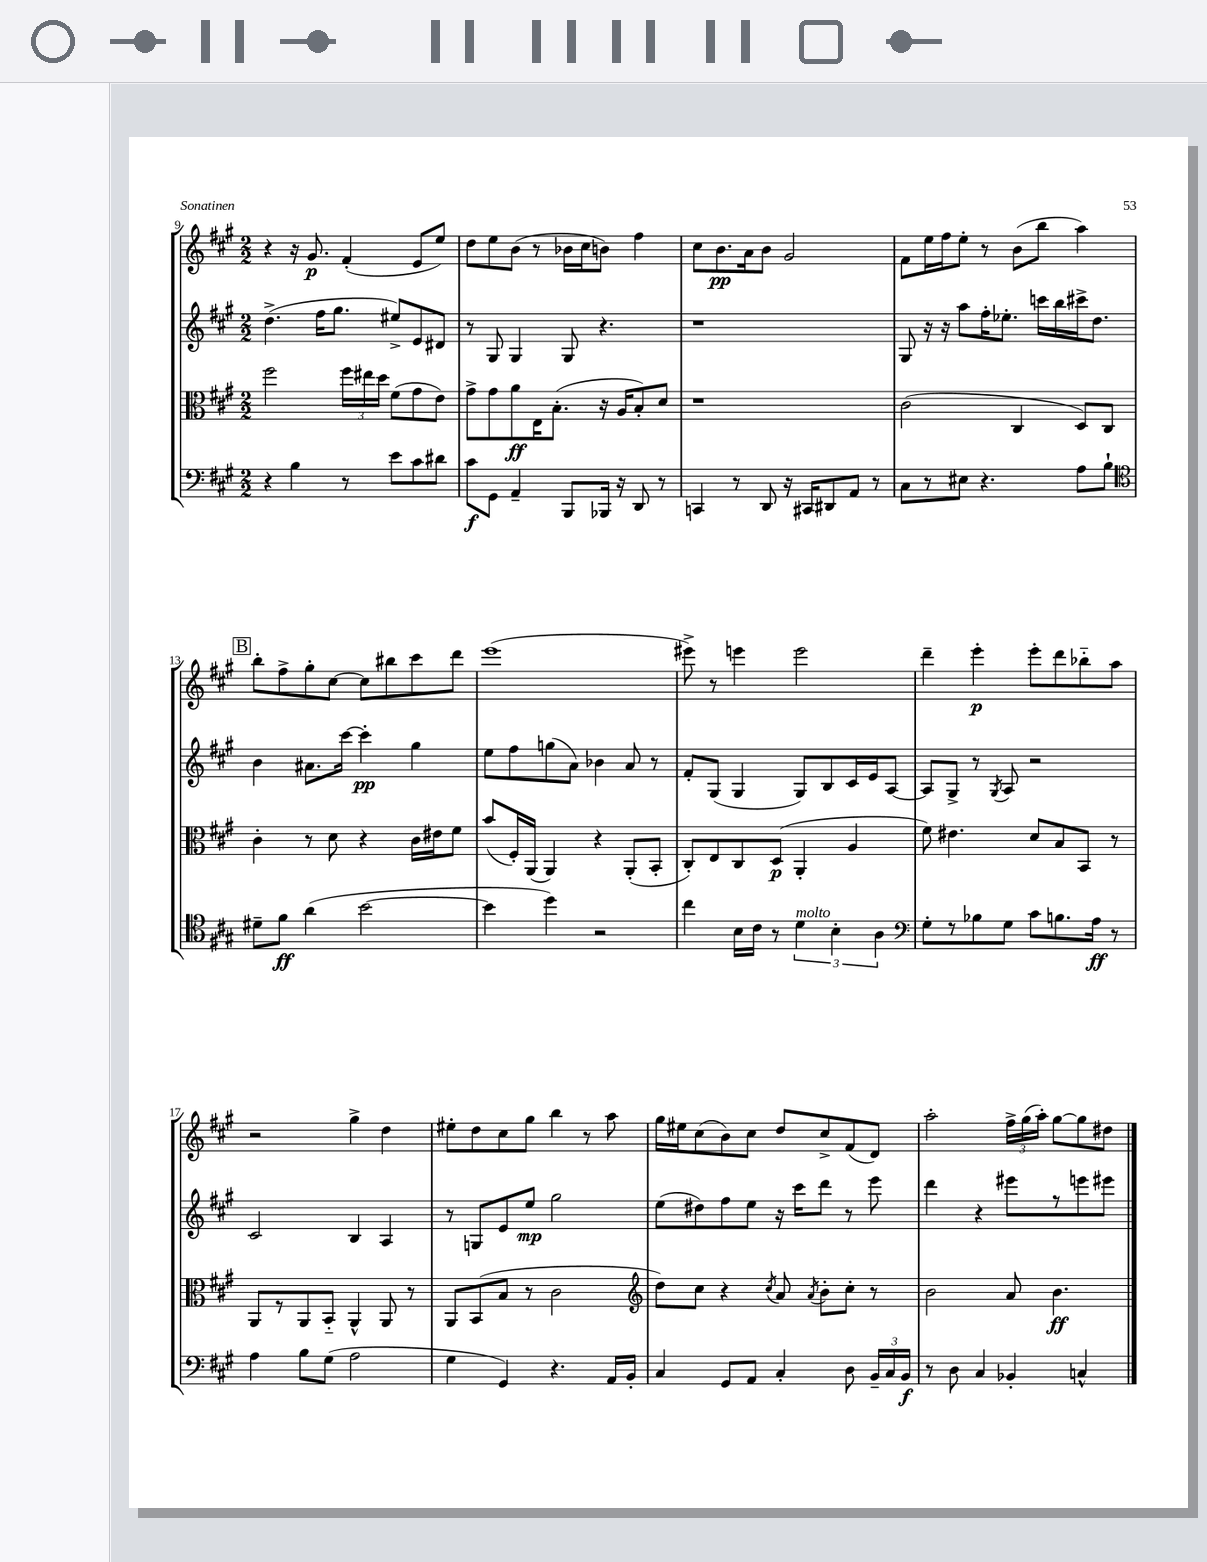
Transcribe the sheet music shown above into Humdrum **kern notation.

**kern	**kern	**kern	**kern
*staff4	*staff3	*staff2	*staff1
*clefF4	*clefC3	*clefG2	*clefG2
*k[f#c#g#]	*k[f#c#g#]	*k[f#c#g#]	*k[f#c#g#]
*M2/2	*M2/2	*M2/2	*M2/2
4r	2ff#	(4.dd^	4r
4B	.	.	16r
.	.	.	8.g#
.	.	16ff#	.
.	.	8.gg#	.
8r	24ff#	.	(4f#'
.	24ee#	.	.
.	24dd	.	.
8e	(8f#	8ee#^)	.
8c#	8g#	8e	8e
8d#	8e)	8d#	8ee)
=	=	=	=
8c#	8g#^	8r	8dd
8GG#	8g#	8G#	8ee
4AA~	8a	4G#	(8b
.	16E	.	8r
.	(8.B'	.	.
8BBB	.	8G#	16b-
.	.	.	16cc#
16BBB-	16r	4.r	8b)
16r	16A	.	.
8DD	8B')	.	4ff#
8r	8d	.	.
=	=	=	=
4CC	1r	1r	8cc#
.	.	.	8.b
8r	.	.	.
.	.	.	16a
8DD	.	.	8b
16r	.	.	2g#
16CC#	.	.	.
8DD#	.	.	.
8AA	.	.	.
8r	.	.	.
=	=	=	=
8C#	(2c#	8G#	8f#
8r	.	16r	16ee
.	.	16r	16ff#
8E#	.	8aa	8ee'
4.r	.	16ff#'	8r
.	.	8.ee-'	.
.	4C#	.	(8b
.	.	16ccc	8bb
.	.	16bb	.
8A	8D)	16ccc#^	4aa)
.	.	8.dd	.
8B`	8C#	.	.
=	=	=	=
*clefC4	*	*	*
8d#~	4c#'	4b	8bb'
8f#	.	.	8ff#^
(4a	8r	8.a#	8gg#'
.	8d	.	[8cc#
.	.	[16ccc#	.
[2b	4r	4ccc#']	8cc#]
.	.	.	8bb#
.	16c#	4gg#	8ccc#
.	16e#	.	.
.	8f#	.	8ddd
=	=	=	=
4b]	(8b	8ee	(1eee
.	16F#')	8ff#	.
.	(16AA	.	.
4dd)	4AA)	(8gg	.
.	.	8a)	.
2r	4r	4b-	.
.	(8AA'	8a	.
.	8BB'	8r	.
=	=	=	=
4cc#	8C#')	8f#'	8eee#^)
.	8E	(8G#	8r
16B	8C#	4G#	4eee
16c#	.	.	.
8r	(8D	.	.
6d	4AA'	8G#)	2eee
.	.	8B	.
6B'	.	.	.
.	4A	16c#	.
.	.	16e	.
6A	.	.	.
.	.	[8A	.
=	=	=	=
*clefF4	*	*	*
8G#'	8f#)	8A]	4ddd~
8r	4.e#	8G#^	.
8B-	.	8r	4eee'
.	.	8qG#	.
8G#	.	8A	.
8c#	8d	2r	8eee'
8.B	8B	.	8ddd
.	8BB	.	8bb-'~
16A	.	.	.
8r	8r	.	8aa
=	=	=	=
4A	8AA	2c#	2r
.	8r	.	.
8B	8AA	.	.
(8G#	8BB'~	.	.
2A	4AA^^	4B	4gg#^
.	8AA	4A	4dd
.	8r	.	.
=	=	=	=
4G#	8AA	8r	8ee#'
.	(8BB	8G	8dd
4GG#)	8B	8e	8cc#
.	8r	8ee	8gg#
4.r	2c#	2gg#	4bb
.	.	.	8r
16AA	.	.	8aa
16BB'	.	.	.
=	=	=	=
*	*clefG2	*	*
4C#	8dd)	(8ee	16gg#
.	.	.	16ee#
.	8cc#	8dd#)	(8cc#
8GG#	4r	8ff#	8b)
8AA	.	8ee	8cc#
.	8qcc#	.	.
4C#'	8a	16r	8dd
.	.	16ccc#	.
.	8qa	.	.
.	8b'	8ddd	8cc#^
8D	8cc#'	8r	(8f#
24BB~	8r	8eee	8d)
24C#	.	.	.
24BB	.	.	.
=	=	=	=
8r	2b	4ddd	2aa'
8D	.	.	.
4C#	.	4r	.
4BB-'	8a	8eee#	24ff#^
.	.	.	(24gg#
.	.	.	24aa')
.	4.b	8r	[8gg#
4C^^	.	8eee	8gg#]
.	.	8eee#	8dd#
==	==	==	==
*-	*-	*-	*-
